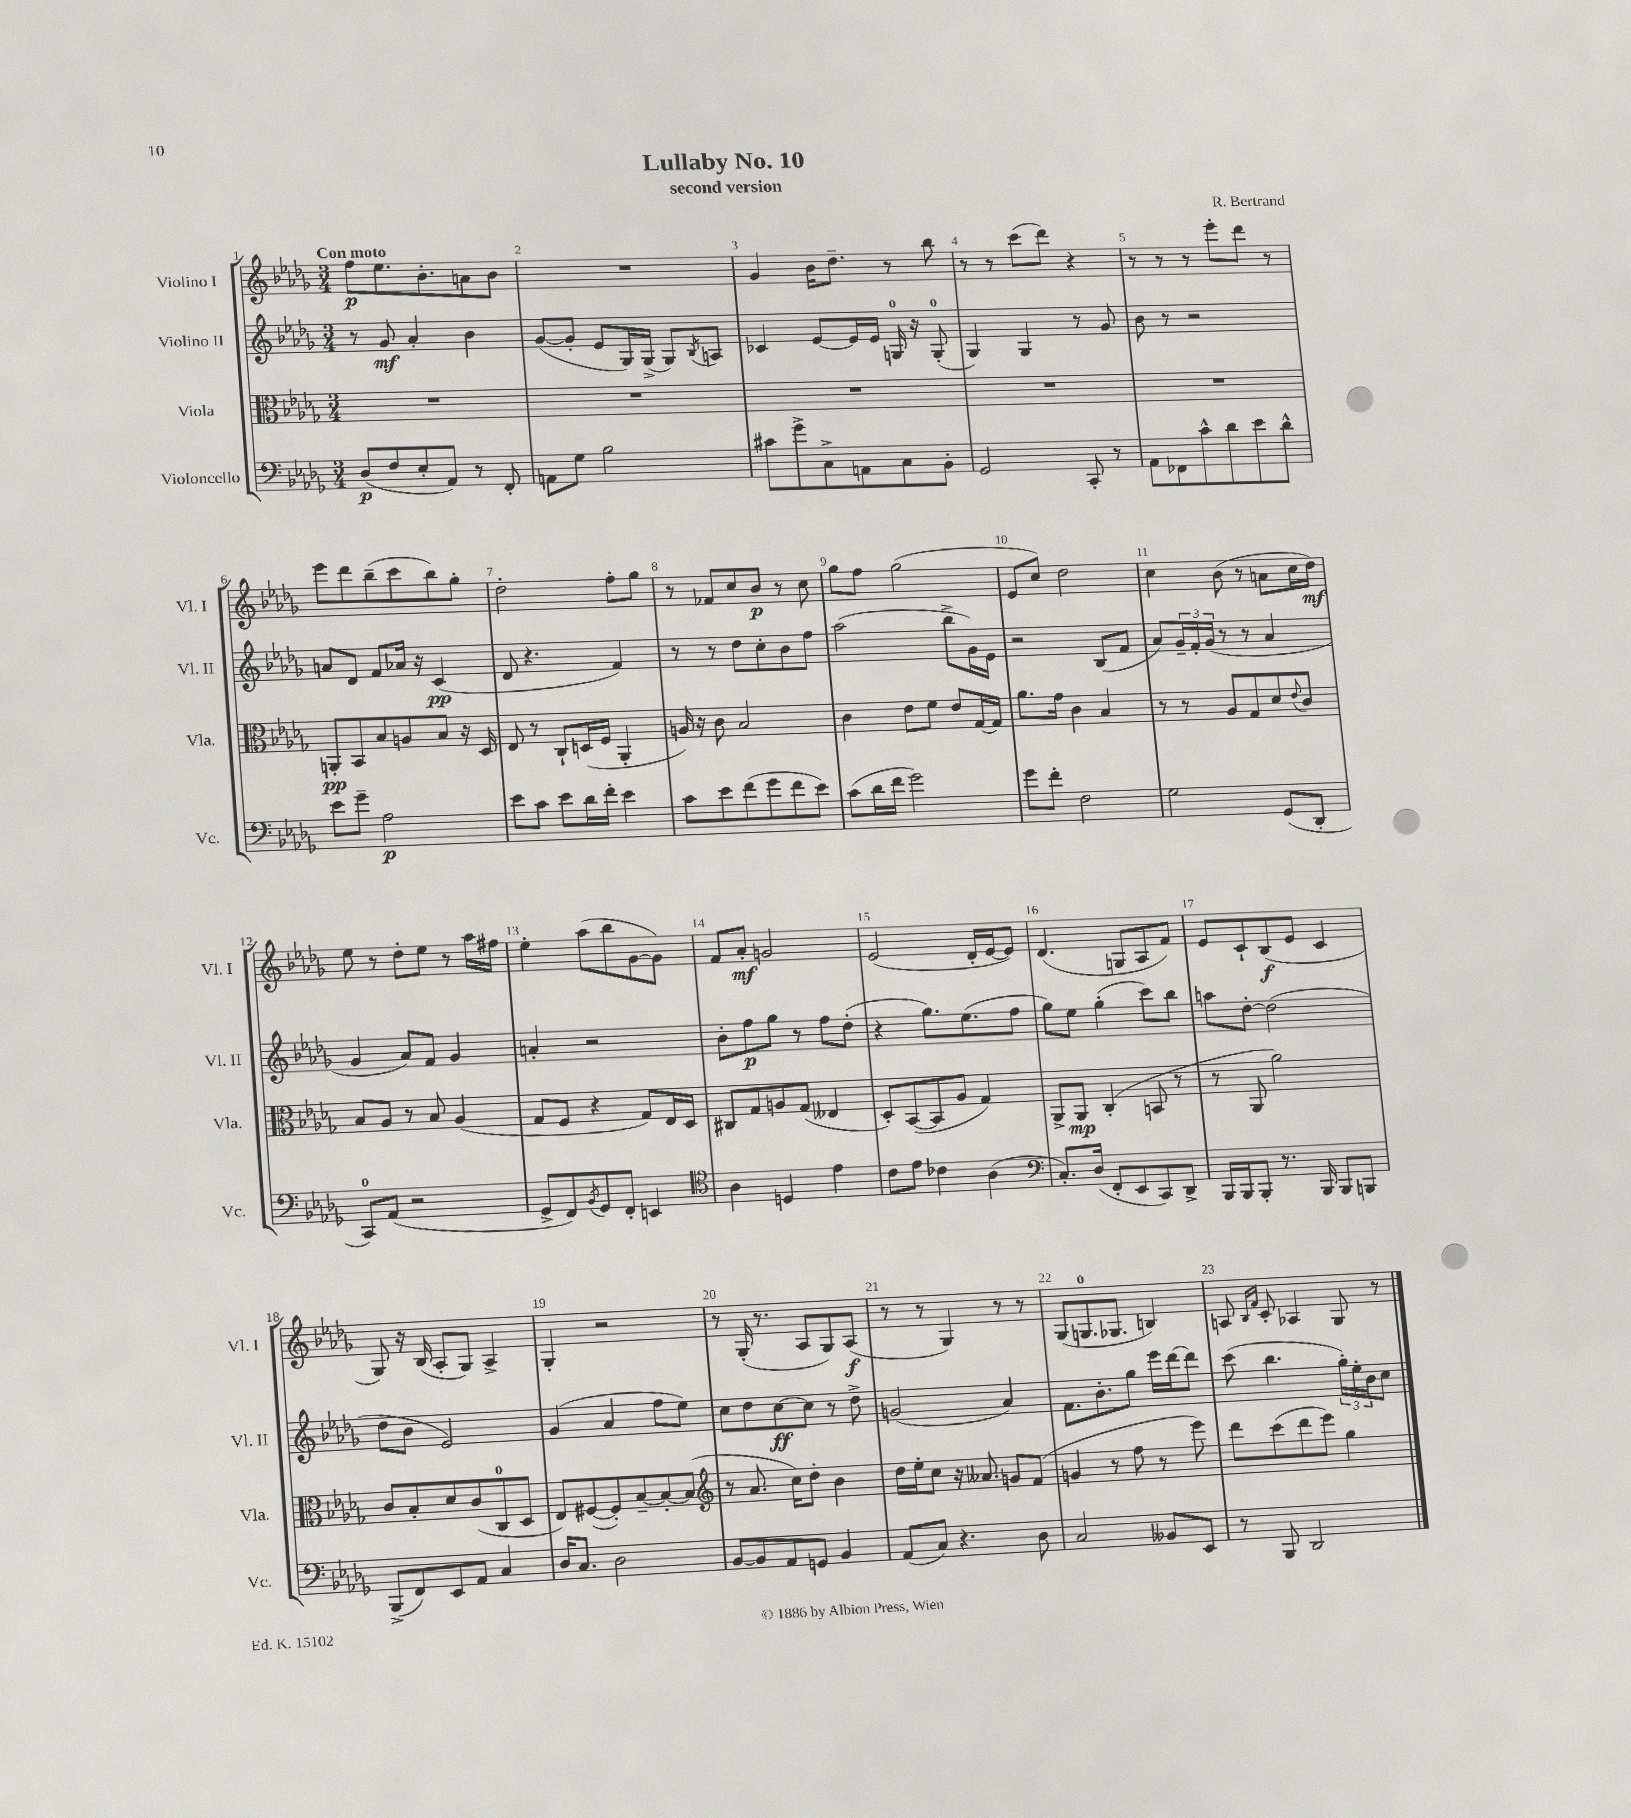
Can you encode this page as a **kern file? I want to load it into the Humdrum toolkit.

**kern	**dynam	**kern	**dynam	**kern	**dynam	**kern	**dynam
*part4	*part4	*part3	*part3	*part2	*part2	*part1	*part1
*staff4	*staff4	*staff3	*staff3	*staff2	*staff2	*staff1	*staff1
*I"Violoncello	*	*I"Viola	*	*I"Violino II	*	*I"Violino I	*
*I'Vc.	*	*I'Vla.	*	*I'Vl. II	*	*I'Vl. I	*
*clefF4	*	*clefC3	*	*clefG2	*	*clefG2	*
*k[b-e-a-d-g-]	*	*k[b-e-a-d-g-]	*	*k[b-e-a-d-g-]	*	*k[b-e-a-d-g-]	*
*M3/4	*	*M3/4	*	*M3/4	*	*M3/4	*
=1	=1	=1	=1	=1	=1	=1	=1
!	!	!	!	!	!	!LO:TX:a:B:t=Con moto	!
(8D-/L	p	2.r	.	8r	.	8ff\L	p
8F/	.	.	.	8g-/	mf	8.ee-\	.
8E-'/	.	.	.	4a-'/	.	.	.
.	.	.	.	.	.	8.b-'\	.
8AA-/J)	.	.	.	.	.	.	.
8r	.	.	.	4b-\	.	8an\	.
8FF'/	.	.	.	.	.	8b-\J	.
=2	=2	=2	=2	=2	=2	=2	=2
8AAn\L	.	2.r	.	([8g-/L	.	2.r	.
8G-\J	.	.	.	8g-'/J]	.	.	.
2B-\	.	.	.	8e-/L	.	.	.
.	.	.	.	16G-/L)	.	.	.
.	.	.	.	(16G-^/JJ	.	.	.
.	.	.	.	8G-/L)	.	.	.
.	.	.	.	8qB-/	.	.	.
.	.	.	.	8An/J	.	.	.
=3	=3	=3	=3	=3	=3	=3	=3
8c#X\L	.	2.r	.	4c-X/	.	4g-/	.
8g-^\	.	.	.	.	.	.	.
8C^\	.	.	.	[8e-/L	.	16b-\KL	.
.	.	.	.	.	.	8.dd-~\J	.
8AAn\	.	.	.	16e-/L]	.	.	.
.	.	.	.	16e-/JJ	.	.	.
8C\	.	.	.	16Gn/	.	8r	.
.	.	.	.	16r	.	.	.
8BB-'\J	.	.	.	(8G'/	.	8bb-\	.
=4	=4	=4	=4	=4	=4	=4	=4
2GG-/	.	2.r	.	4G-/)	.	8r	.
.	.	.	.	.	.	8r	.
.	.	.	.	4G-/	.	(8ccc\L	.
.	.	.	.	.	.	8ddd-\J)	.
8CC'/	.	.	.	8r	.	4r	.
8r	.	.	.	8g-/	.	.	.
=5	=5	=5	=5	=5	=5	=5	=5
8AA-\L	.	2.r	.	8b-\	.	8r	.
8FF-X\	.	.	.	8r	.	8r	.
8c^^\	.	.	.	2r	.	8r	.
8d-\	.	.	.	.	.	8eee-'\L	.
8e-\	.	.	.	.	.	8ddd-\J	.
8d-^^\J	.	.	.	.	.	8r	.
!!LO:LB:g=z
=6	=6	=6	=6	=6	=6	=6	=6
8e-\L	.	8AAn'/L	pp	8an/L	.	8eee-\L	.
8g-~\J	.	8BB-/	.	8d-/J	.	8ddd-\	.
2A-\	p	8B-/	.	8f/L	.	(8bb-~\	.
.	.	8An/	.	16a-X/Jk	.	8ccc\	.
.	.	.	.	16r	.	.	.
.	.	8B-/J	.	(4c/	pp	8bb-\)	.
.	.	16r	.	.	.	8gg-'\J	.
.	.	16D-/	.	.	.	.	.
=7	=7	=7	=7	=7	=7	=7	=7
8e-\L	.	8E-/	.	8d-/	.	2dd-'\	.
8c\J	.	8r	.	4.r	.	.	.
8e-\L	.	8C`/L	.	.	.	.	.
16d-\L	.	(16Dn/L	.	.	.	.	.
16f'\JJ	.	16F/JJ	.	.	.	.	.
4e-\	.	4AA-'/	.	4f/)	.	8ff'\L	.
.	.	.	.	.	.	8gg-\J	.
=8	=8	=8	=8	=8	=8	=8	=8
8c\L	.	16An/)	.	8r	.	8r	.
.	.	16r	.	.	.	.	.
8e-\	.	8c\	.	8r	.	8f-X/L	.
(8f\	.	2B-/	.	8dd-\L	.	8cc/	.
8g-\	.	.	.	8cc'\	.	8b-/J	p
8f\	.	.	.	8b-\	.	8r	.
8e-\J)	.	.	.	8ff\J	.	8cc\	.
=9	=9	=9	=9	=9	=9	=9	=9
(8c\L	.	4c\	.	(2aa-\	.	8gg-\L	.
16d-\L	.	.	.	.	.	8ff\J	.
16f\JJ	.	.	.	.	.	.	.
2g-\)	.	8e-\L	.	.	.	(2gg-\	.
.	.	8f\J	.	.	.	.	.
.	.	8e-/L	.	8bb-^\L	.	.	.
.	.	[16G-/L	.	16g-\L)	.	.	.
.	.	16G-/JJ]	.	16e-\JJ	.	.	.
=10	=10	=10	=10	=10	=10	=10	=10
8g-\L	.	8.a-\L	.	2r	.	8e-/L	.
8f'\J	.	.	.	.	.	8cc/J)	.
.	.	16g-\Jk	.	.	.	.	.
2F\	.	4c\	.	.	.	2dd-\	.
.	.	4B-/	.	(8B-/L	.	.	.
.	.	.	.	8f/J	.	.	.
=11	=11	=11	=11	=11	=11	=11	=11
2G-\	.	8r	.	8a-/L)	.	4cc\	.
.	.	8r	.	24g-~/L	.	.	.
.	.	.	.	24f'/	.	.	.
.	.	.	.	(24g-/JJ	.	.	.
.	.	8A-/L	.	8r	.	(8b-\	.
.	.	8G-/	.	8r	.	8r	.
(8GG-/L	.	8d-/	.	4a-/	.	8an\L	.
.	.	8qqe-/	.	.	.	.	.
8DD-'/J	.	8c/J	.	.	.	16cc\L	.
.	.	.	.	.	.	16dd-\JJ)	mf
!!LO:LB:g=z
=12	=12	=12	=12	=12	=12	=12	=12
8CC/L)	.	8B-/L	.	4g-/	.	8ee-\	.
(8AA-/J	.	8A-/J	.	.	.	8r	.
2r	.	8r	.	8a-/L)	.	8dd-'\L	.
.	.	8B-/	.	8f/J	.	8ee-\J	.
.	.	(4A-/	.	4g-/	.	8r	.
.	.	.	.	.	.	16aa-\LL	.
.	.	.	.	.	.	16ff#X\JJ	.
=13	=13	=13	=13	=13	=13	=13	=13
8GG-^/L	.	8G-/L	.	4an'/	.	4ee-'\	.
8FF/)	.	8F/J	.	.	.	.	.
8qBB-/	.	.	.	.	.	.	.
8GG-/	.	4r	.	2r	.	(8aa-\L	.
8FF'/J	.	.	.	.	.	8bb-\	.
4EEn/	.	8G-/L)	.	.	.	[8g-\	.
.	.	16E-/L	.	.	.	8g-\J])	.
.	.	16D-/JJ	.	.	.	.	.
=14	=14	=14	=14	=14	=14	=14	=14
*clefC4	*	*	*	*	*	*	*
4A-\	.	8C#X/L	.	8b-'\L	.	8f/L	.
.	.	8G-/	.	8ff\	p	8a-'/J	mf
4Dn/	.	8An/	.	8gg-\J	.	2gn/	.
.	.	(8G-/J	.	8r	.	.	.
4e-\	.	4E--X/	.	8ff\L	.	.	.
.	.	.	.	(8dd-'\J	.	.	.
=15	=15	=15	=15	=15	=15	=15	=15
8c\L	.	8D-'/L)	.	4r	.	(2e-/	.
8e-\J	.	([8BB-/	.	.	.	.	.
4c-X\	.	8BB-/]	.	8.gg-\L)	.	.	.
.	.	8A-/J	.	.	.	.	.
.	.	.	.	(8.ee-\	.	.	.
(4A-\	.	4G-/)	.	.	.	16d-'/LL	.
.	.	.	.	.	.	[16e-/J	.
.	.	.	.	8ff\J	.	8e-/J])	.
=16	=16	=16	=16	=16	=16	=16	=16
*clefF4	*	*	*	*	*	*	*
8.C'/L)	.	8AA-^/L	.	8gg-\L)	.	(4.d-/	.
.	.	8AA-/J	mp	8ee-\J	.	.	.
(16D-/Jk	.	.	.	.	.	.	.
8FF'/L	.	(4C'/	.	(4gg-'\	.	.	.
8EE-/	.	.	.	.	.	8Gn/L	.
8CC/)	.	8BBn/	.	8ccc\L)	.	8A-/	.
8DD-^/J	.	8r	.	8bb-\J	.	8f/J)	.
=17	=17	=17	=17	=17	=17	=17	=17
16BBB-/LL	.	8r	.	8aan\L	.	8e-/L	.
16BBB-/J	.	.	.	.	.	.	.
8BBB-'/J	.	8AA-/	.	[8dd-'\J	.	8c`/	.
8.r	.	2a-\)	.	(2dd-\]	.	(8B-/	f
.	.	.	.	.	.	8e-/J	.
16BBB-/	.	.	.	.	.	.	.
8BBB-/L	.	.	.	.	.	4c/	.
8BBBn/J	.	.	.	.	.	.	.
!!LO:LB:g=z
=18	=18	=18	=18	=18	=18	=18	=18
(8BBB-^/L	.	8c/L	.	8dd-\L	.	8G-/)	.
8FF/)	.	8B-'/	.	8b-\J	.	16r	.
.	.	.	.	.	.	(16B-/	.
8EE-/	.	8d-/	.	2e-/)	.	8A-'/L	.
8AA-/J	.	(8c/	.	.	.	8G-/J)	.
4C/	.	8C/	.	.	.	4A-^/	.
.	.	8D-/J	.	.	.	.	.
=19	=19	=19	=19	=19	=19	=19	=19
16D-/KL	.	8E-/L)	.	(4g-/	.	4G-'/	.
8.C/J	.	.	.	.	.	.	.
.	.	([8F#X/	.	.	.	.	.
2D-\	.	8F#'/])	.	4a-/	.	2r	.
.	.	[8B-~/	.	.	.	.	.
.	.	8B-'/_	.	8ff\L	.	.	.
.	.	(8B-/J]	.	8ee-\J)	.	.	.
=20	=20	=20	=20	=20	=20	=20	=20
*	*	*clefG2	*	*	*	*	*
[8BB-/L	.	8r	.	8cc\L	.	8r	.
8BB-/]	.	8.a-/	.	8dd-\	.	(16G-'/	.
.	.	.	.	.	.	8.r	.
8AA-/	.	.	.	[8cc\	ff	.	.
.	.	16cc\KL)	.	.	.	.	.
8GGn/J	.	8dd-'\J	.	8cc\J]	.	8A-/L	.
4BB-/	.	4b-\	.	8r	.	8G-/)	.
.	.	.	.	8dd-^\	.	(8A-/J	f
=21	=21	=21	=21	=21	=21	=21	=21
(8AA-/L	.	16dd-\LL	.	(2gn/	.	8r	.
.	.	16ee-'\J	.	.	.	.	.
8C/J)	.	8cc\J	.	.	.	8r	.
4.r	.	16r	.	.	.	4G-/)	.
.	.	8.a--X/	.	.	.	.	.
.	.	8gn/L	.	4a-/)	.	8r	.
8D-\	.	(8f/J	.	.	.	8r	.
=22	=22	=22	=22	=22	=22	=22	=22
2C/	.	4gn/	.	8.f\L	.	(8G-/L	.
.	.	.	.	.	.	8.Gn/	.
.	.	.	.	8.b-'\	.	.	.
.	.	8r	.	.	.	.	.
.	.	.	.	.	.	8.G-X/J	.
.	.	8ff\	.	8gg-\J	.	.	.
8BB--X/L	.	8r	.	16eee-\LL	.	4Bn/)	.
.	.	.	.	[16ddd-\J	.	.	.
8EE-/J	.	8eee-\)	.	8ddd-\J]	.	.	.
=23	=23	=23	=23	=23	=23	=23	=23
8r	.	8ddd-\L	.	(8ccc\	.	8An/	.
.	.	.	.	.	.	16qqB-/LL	.
.	.	.	.	.	.	16qqf/JJ	.
8BBB-/	.	(8ccc\	.	4.bb-\	.	8c'/	.
2DD-/	.	8ddd-\	.	.	.	4A-X/	.
.	.	8eee-\J)	.	.	.	.	.
.	.	4gg-\	.	24gg-'\LL)	.	8G-/	.
.	.	.	.	24ee-'\	.	.	.
.	.	.	.	24b-\J	.	.	.
.	.	.	.	8cc\J	.	8r	.
==	==	==	==	==	==	==	==
*-	*-	*-	*-	*-	*-	*-	*-
